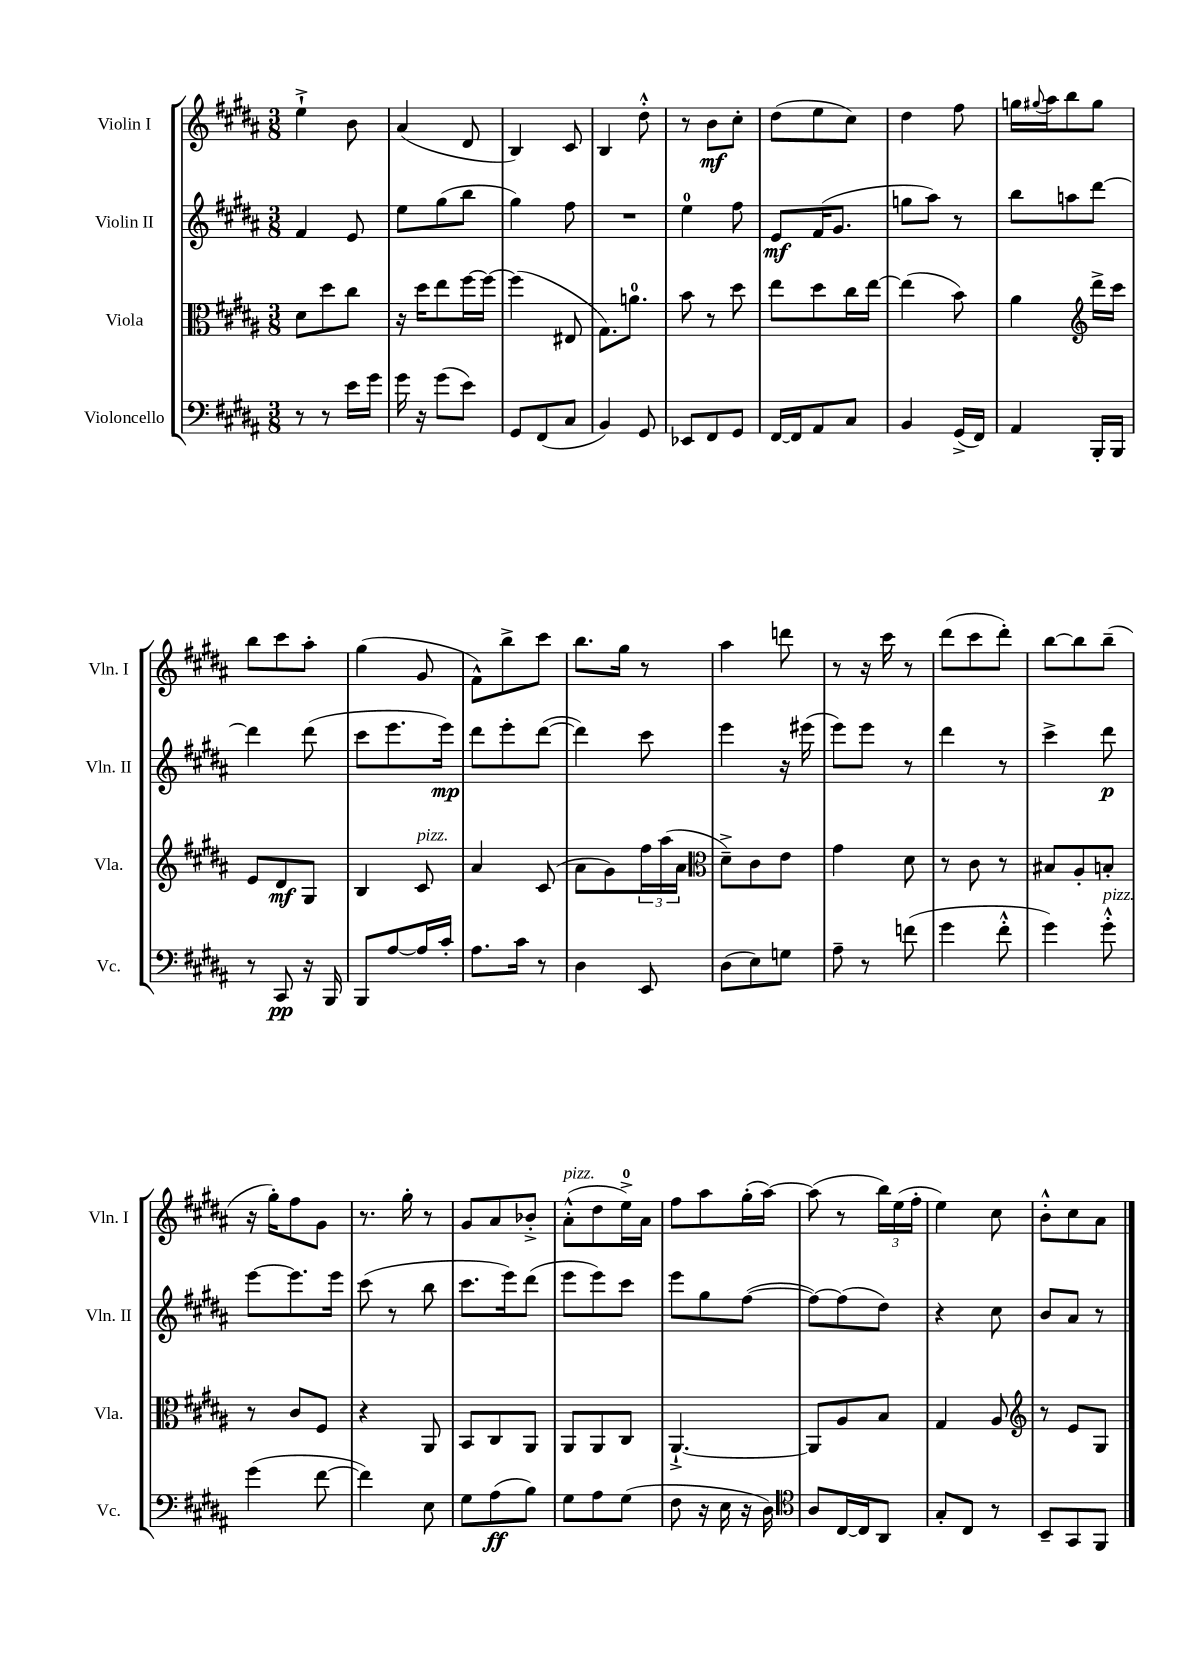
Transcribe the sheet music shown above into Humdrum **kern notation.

**kern	**kern	**kern	**kern
*staff4	*staff3	*staff2	*staff1
*clefF4	*clefC3	*clefG2	*clefG2
*k[f#c#g#d#a#]	*k[f#c#g#d#a#]	*k[f#c#g#d#a#]	*k[f#c#g#d#a#]
*M3/8	*M3/8	*M3/8	*M3/8
8r	8d#	4f#	4ee`^
8r	8dd#	.	.
16e	8cc#	8e	8b
16g#	.	.	.
=	=	=	=
16g#	16r	8ee	(4a#
16r	16dd#	.	.
(8g#	8ee	(8gg#	.
8e)	[16ff#	8bb	8d#
.	16ff#_	.	.
=	=	=	=
8GG#	(4ff#]	4gg#)	4B)
(8FF#	.	.	.
8C#	8E#	8ff#	8c#
=	=	=	=
4BB)	8.G#)	4.r	4B
.	8.a	.	.
8GG#	.	.	8dd#'^^
=	=	=	=
8EE-	8b	4ee	8r
8FF#	8r	.	8b
8GG#	8dd#	8ff#	8cc#'
=	=	=	=
[16FF#	8ee	8e	(8dd#
16FF#]	.	.	.
8AA#	8dd#	(16f#	8ee
.	.	8.g#	.
8C#	16cc#	.	8cc#)
.	[16ee	.	.
=	=	=	=
4BB	(4ee]	8gg	4dd#
.	.	8aa#)	.
(16GG#^	8b)	8r	8ff#
16FF#)	.	.	.
=	=	=	=
4AA#	4a#	8bb	16gg
.	.	.	8qqgg#
.	.	.	16aa#
.	.	8aa	8bb
*	*clefG2	*	*
16BBB'	16ddd#^	[8ddd#	8gg#
16BBB	16ccc#	.	.
=	=	=	=
8r	8e	4ddd#]	8bb
8CC#	8d#	.	8ccc#
16r	8G#	(8ddd#	8aa#'
16BBB	.	.	.
=	=	=	=
8BBB	4B	8ccc#	(4gg#
[8A#	.	8.eee	.
16A#]	8c#	.	8g#
16c#'	.	16eee)	.
=	=	=	=
8.A#	4a#	8ddd#	8f#^^)
.	.	8eee'	8bb^
16c#	.	.	.
8r	(8c#	([8ddd#	8ccc#
=	=	=	=
4D#	8a#	4ddd#])	8.bb
.	8g#)	.	.
.	.	.	16gg#
8EE	24ff#	8ccc#	8r
.	(24aa#	.	.
.	24a#	.	.
=	=	=	=
*	*clefC3	*	*
(8D#	8d#~^)	4eee	4aa#
8E)	8c#	.	.
8G	8e	16r	8ddd
.	.	(16eee#	.
=	=	=	=
8A#~	4g#	8eee)	8r
8r	.	8eee	16r
.	.	.	16ccc#
(8f	8d#	8r	8r
=	=	=	=
4g#	8r	4ddd#	(8ddd#
.	8c#	.	8ccc#
8f#'^^	8r	8r	8ddd#')
=	=	=	=
4g#)	8B#	4ccc#^	[8bb
.	8A#'	.	8bb]
8g#'^^	8B'	8ddd#	(8bb~
=	=	=	=
(4g#	8r	[8eee	16r
.	.	.	16gg#')
.	8c#	8.eee]	8ff#
[8f#	8F#	.	8g#
.	.	16eee	.
=	=	=	=
4f#])	4r	(8ccc#	8.r
.	.	8r	.
.	.	.	16gg#'
8E	8AA#	8bb	8r
=	=	=	=
8G#	8BB	8.ccc#	8g#
(8A#	8C#	.	8a#
.	.	16eee)	.
8B)	8AA#	(8ddd#	8b-'^
=	=	=	=
8G#	8AA#	8eee	(8a#'^^
8A#	8AA#	8eee)	8dd#
(8G#	8C#	8ccc#	16ee^)
.	.	.	16a#
=	=	=	=
8F#	[4.AA#`^	8eee	8ff#
16r	.	8gg#	8aa#
16E	.	.	.
16r	.	([8ff#	(16gg#'
16D#)	.	.	[16aa#)
=	=	=	=
*clefC4	*	*	*
8A#	8AA#]	8ff#_)	(8aa#]
[16C#	8A#	(8ff#]	8r
16C#]	.	.	.
8AA#	8B	8dd#)	24bb)
.	.	.	(24ee
.	.	.	24ff#'
=	=	=	=
8G#'	4G#	4r	4ee)
8C#	.	.	.
8r	8A#	8cc#	8cc#
=	=	=	=
*	*clefG2	*	*
8BB~	8r	8b	8b'^^
8GG#	8e	8a#	8cc#
8FF#	8G#	8r	8a#
==	==	==	==
*-	*-	*-	*-
